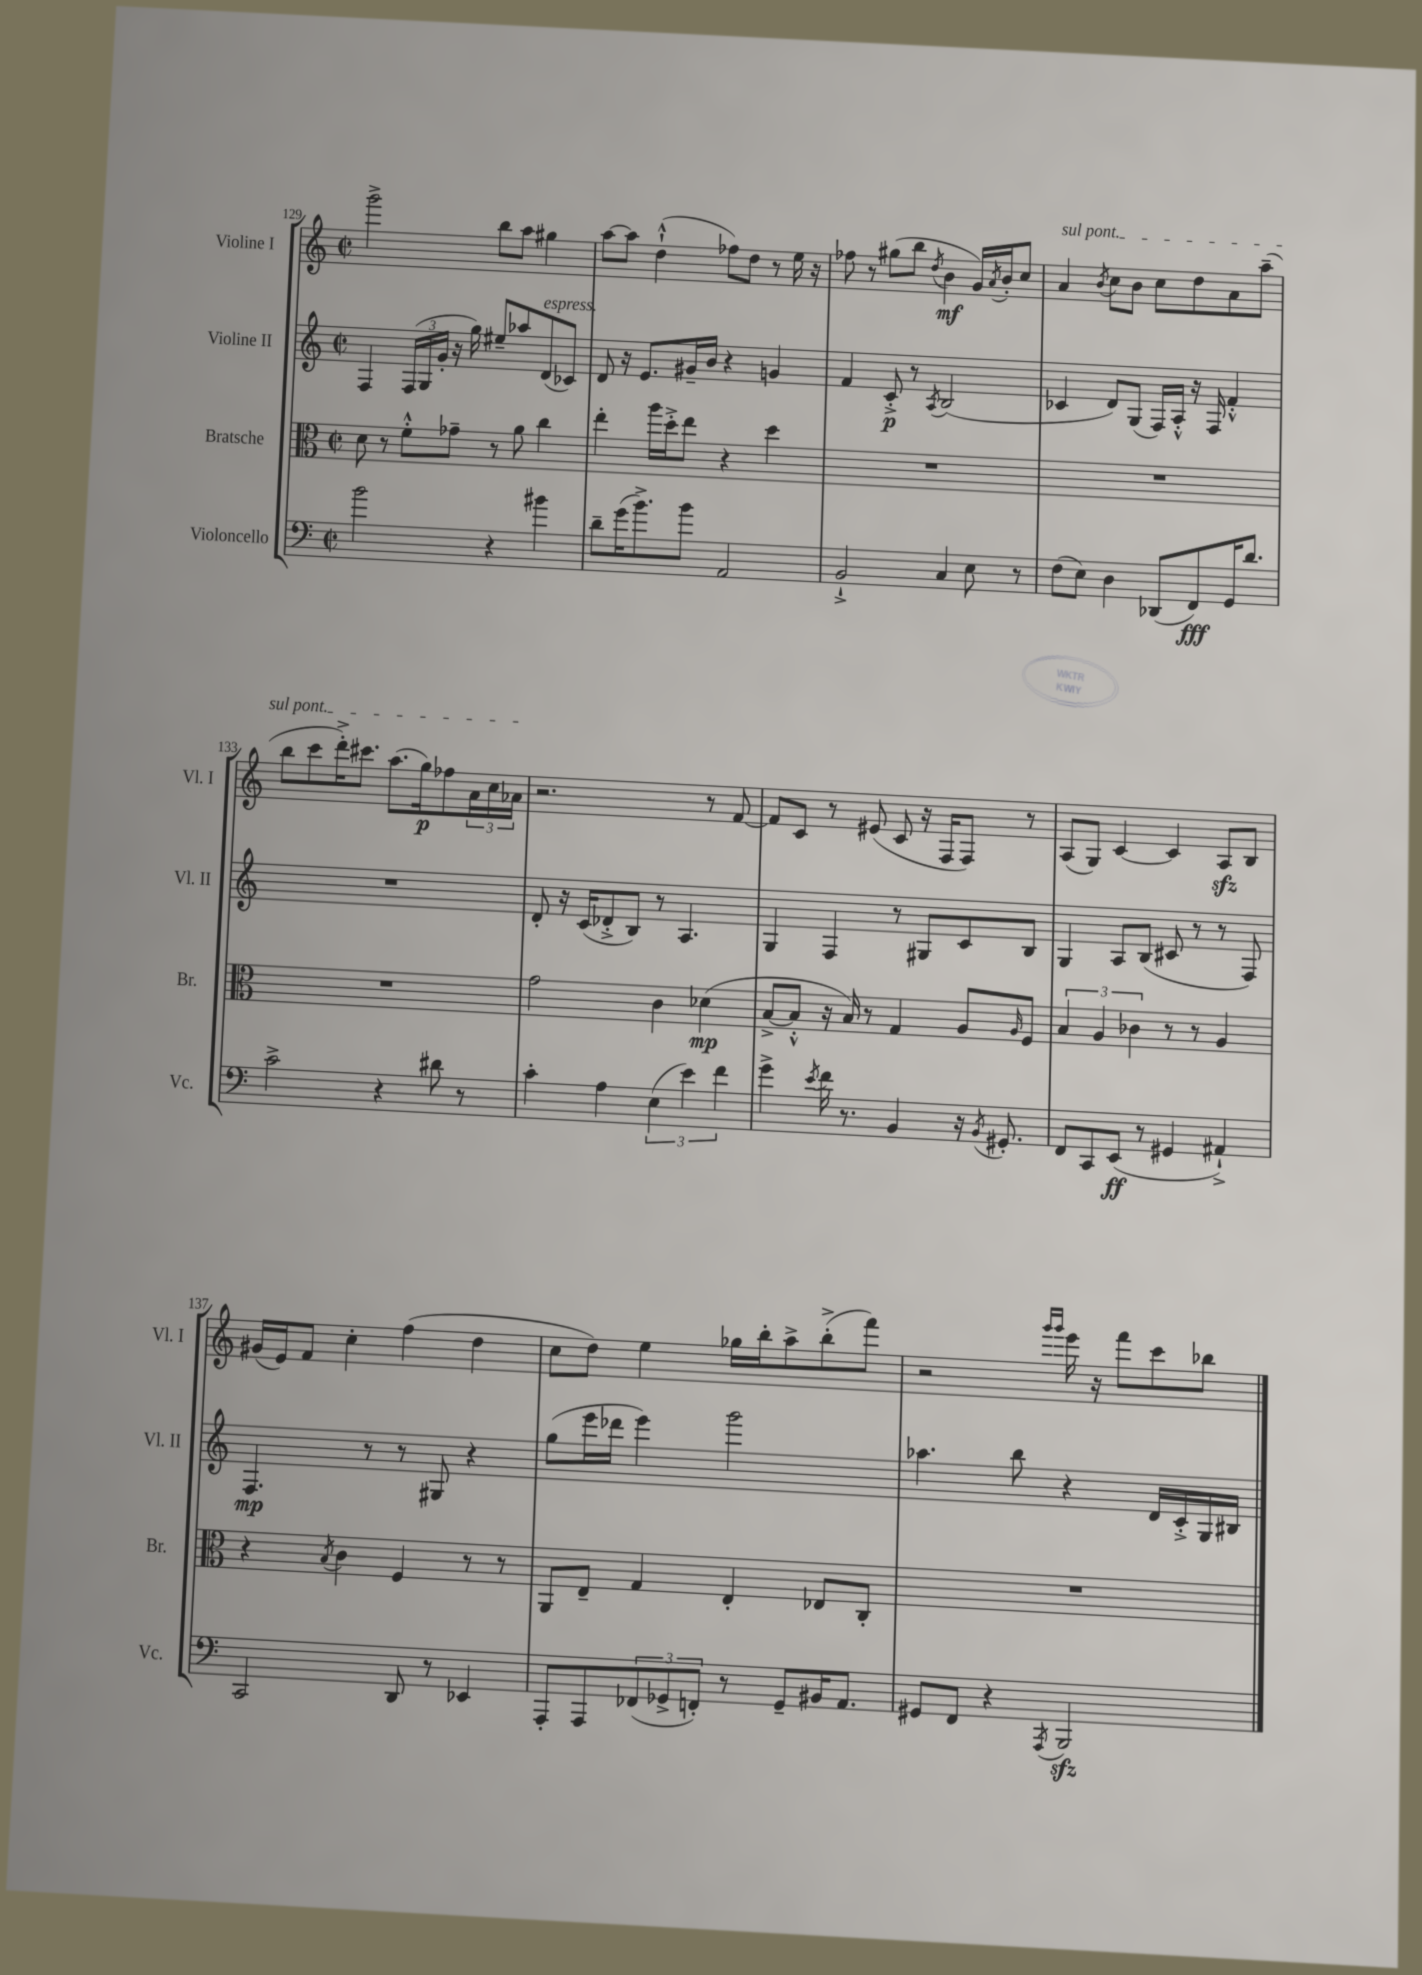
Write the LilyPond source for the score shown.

<<
\new StaffGroup <<
\new Staff = "s0" \with { instrumentName = "Violine I" shortInstrumentName = "Vl. I" } {
    \clef treble \key c \major \defaultTimeSignature \time 2/2
    g'''2-> b''8 a''8 gis''4 |
    a''8~ a''8 d''4-!-^( fes''8) d''8 r8 e''16 r16 |
    fes''8 r8 gis''8( b''8 \acciaccatura { d''8 } b'4\mf g'16) \acciaccatura { a'8 } b'16-. c''8 |
    \once \override TextSpanner.bound-details.left.text = \markup { \italic "sul pont." } a'4\startTextSpan \acciaccatura { b'8 } c''8 b'8 c''8 d''8 a'8 a''8--( |
    b''8 c'''8 d'''16-.->) cis'''8. a''8.( g''16\p) fes''8 \tuplet 3/2 { a'16 c''16 aes'16\stopTextSpan } |
    r2. r8 f'8~ |
    f'8 c'8 r8 eis'8( c'8 r16 f16 f8) r8 |
    a8( g8) c'4~ c'4 a8\sfz b8 |
    gis'16( e'16) f'8 c''4-. f''4( d''4 |
    c''8 d''8) e''4 ges''16 b''16-. a''8-> b''8-.->( f'''8) |
    r2 \grace { g'''16 g'''16 } e'''16 r16 f'''8 c'''8 bes''8 \bar "|." |
}
\new Staff = "s1" \with { instrumentName = "Violine II" shortInstrumentName = "Vl. II" } {
    \clef treble \key c \major \defaultTimeSignature \time 2/2
    f4 \tuplet 3/2 { f16( g16 g'16-. } r16 g''16) eis''8-- aes''8 d'8^\markup { \italic "espress." }( ces'8) |
    d'8 r16 e'8. gis'16-- b'16 r4 g'4 |
    f'4 c'8-.->\p r8 \acciaccatura { a8 } b2( |
    ces'4 d'8) g8( f16) a16-.-^ r16 f16 f'4-.-^ |
    R1 |
    d'8-. r16 c'16( des'8-.-> b8) r8 a4. |
    g4 f4 r8 gis8 c'8 b8 |
    g4 a8 b8( cis'8 r8 r8 f8) |
    f4.\mp r8 r8 gis8 r4 |
    g''8( e'''16 des'''16 e'''4) g'''2 |
    aes''4. b''8 r4 d'16 c'16-.-> g16 bis16 \bar "|." |
}
\new Staff = "s2" \with { instrumentName = "Bratsche" shortInstrumentName = "Br." } {
    \clef alto \key c \major \defaultTimeSignature \time 2/2
    d'8 r8 f'8-.-^ ges'8-- r8 a'8 c''4 |
    e''4-. a''16 d''16-.-> e''8 r4 d''4 |
    R1 |
    R1 |
    R1 |
    g'2 c'4 des'4\mp( |
    b8~-> b8-.-^ r16 b16) r8 g4 a8 \grace { a16 } f8 |
    \tuplet 3/2 { b4 a4 ces'4 } r8 r8 a4 |
    r4 \acciaccatura { b8 } c'4 f4 r8 r8 |
    a,8 e8-- g4 e4-. ees8 c8-. |
    R1 \bar "|." |
}
\new Staff = "s3" \with { instrumentName = "Violoncello" shortInstrumentName = "Vc." } {
    \clef bass \key c \major \defaultTimeSignature \time 2/2
    b'2 r4 bis'4 |
    d'8-- g'16( b'8.->) b'8 a,2 |
    b,2-!-> c4 e8 r8 |
    f8( e8) d4 des,8( f,8\fff) g,16 d'8. |
    c'2-> r4 dis'8 r8 |
    c'4-. a4 \tuplet 3/2 { e4( e'4) f'4 } |
    g'4-> \acciaccatura { e'8 } f'16 r8. b,4 r16 \acciaccatura { b,8 } gis,8.-. |
    f,8 c,8 e,8\ff( r8 gis,4 ais,4-!->) |
    c,2 d,8 r8 ees,4 |
    a,,8-. a,,8 \tuplet 3/2 { fes,8( ges,8-> f,8-.) } r8 ges,8-- bis,16 a,8. |
    gis,8 f,8 r4 \acciaccatura { a,,8 } b,,2\sfz \bar "|." |
}
>>
>>
\layout { \context { \Score currentBarNumber = #129 } }
